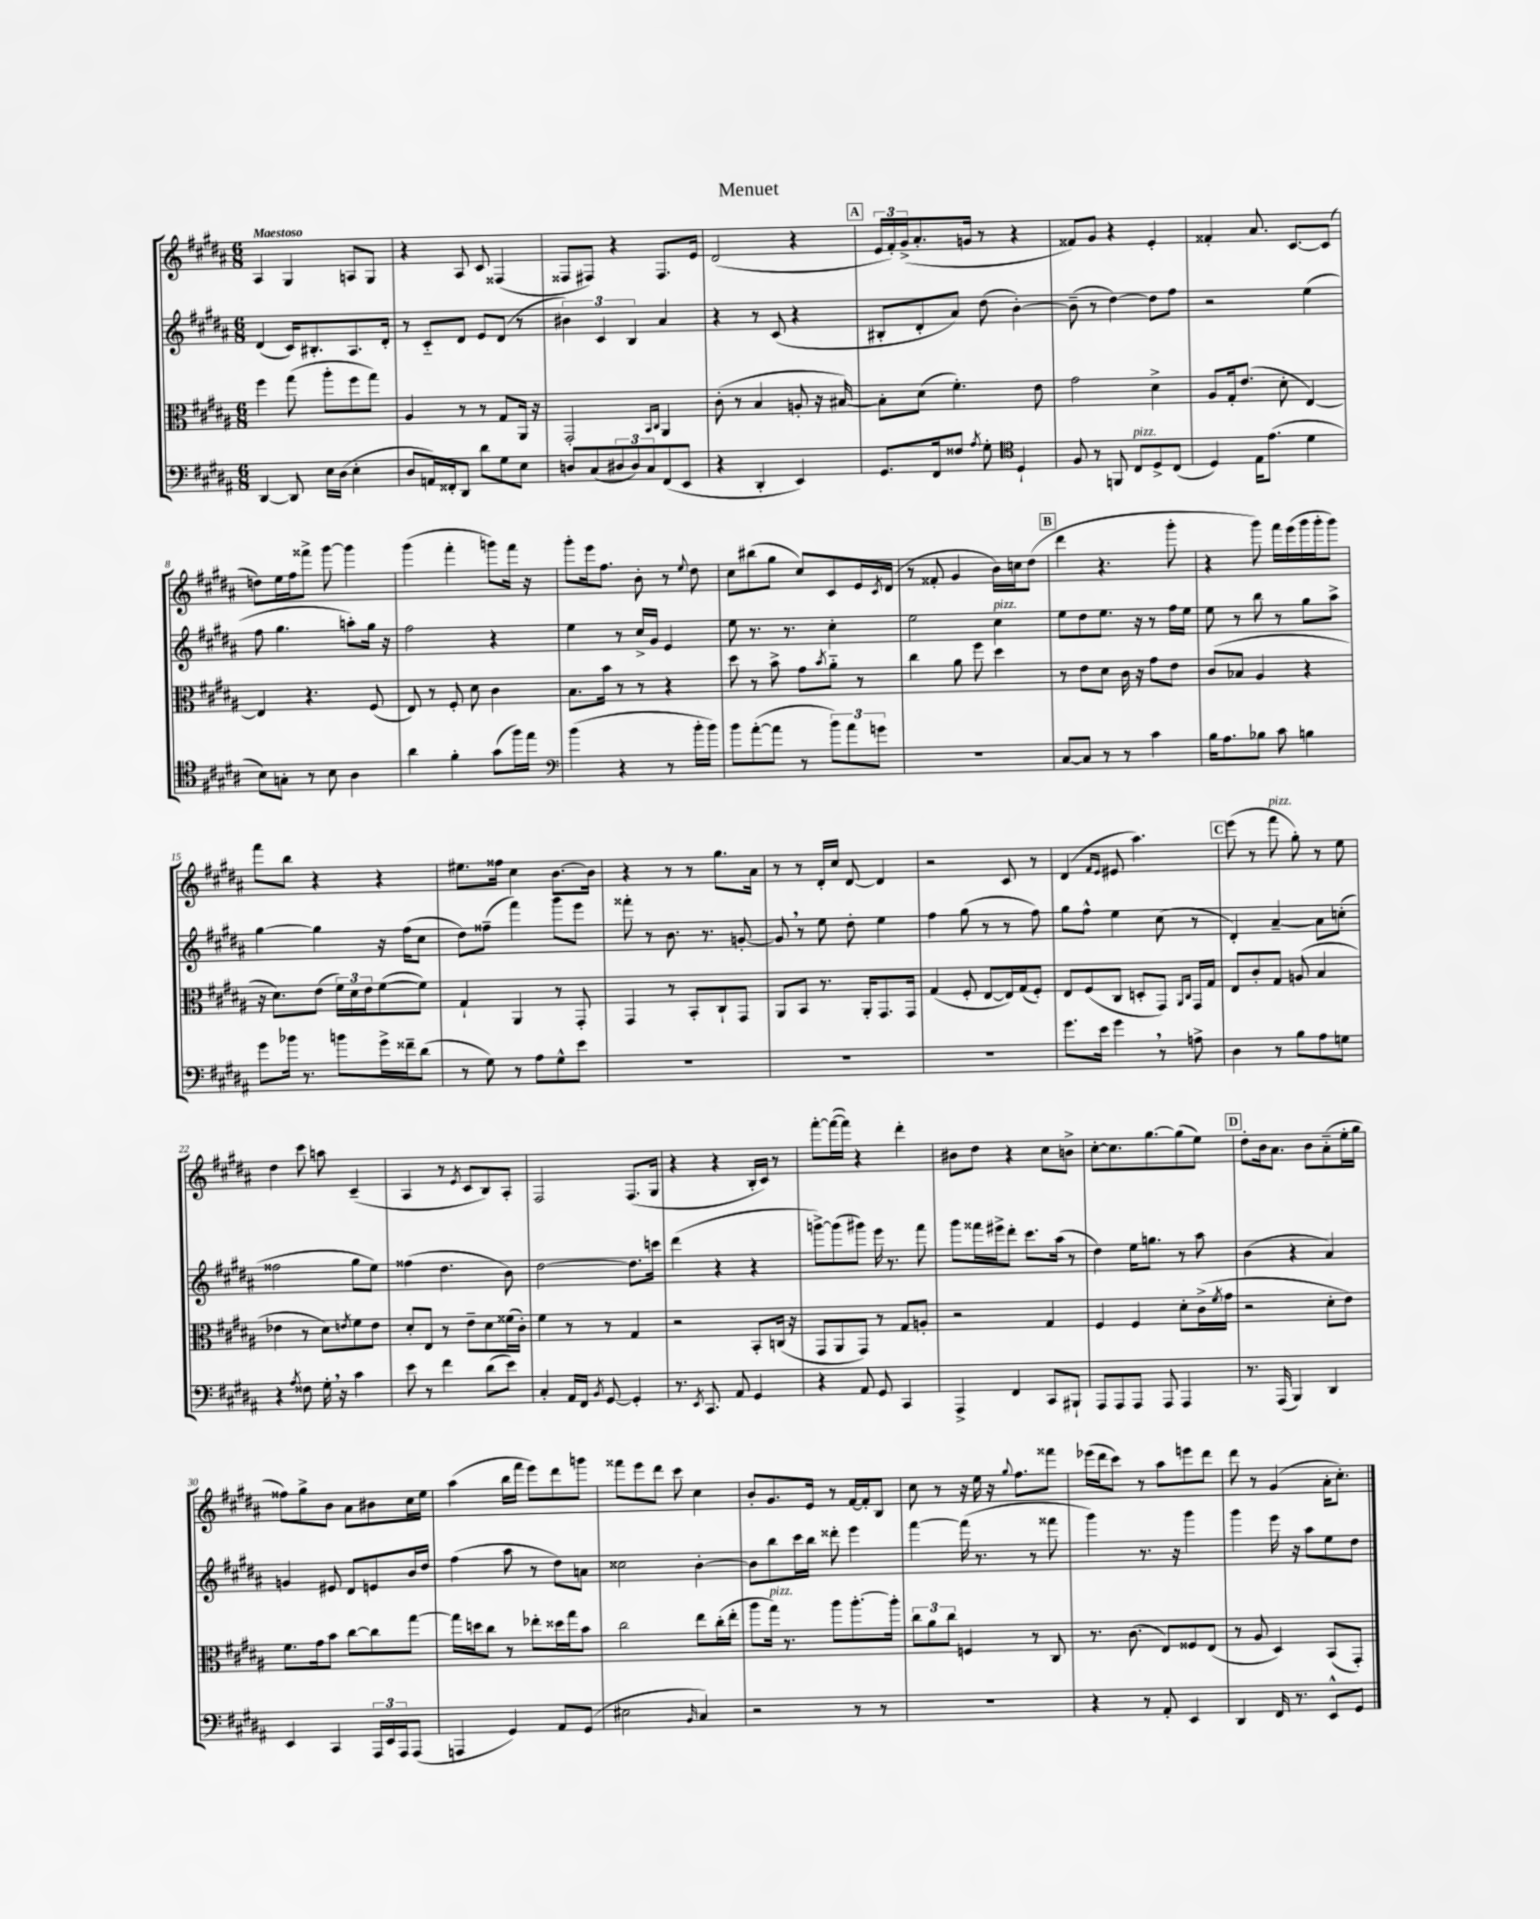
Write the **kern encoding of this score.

**kern	**kern	**kern	**kern
*staff4	*staff3	*staff2	*staff1
*clefF4	*clefC3	*clefG2	*clefG2
*k[f#c#g#d#a#]	*k[f#c#g#d#a#]	*k[f#c#g#d#a#]	*k[f#c#g#d#a#]
*M6/8	*M6/8	*M6/8	*M6/8
[4DD#	4ff#	(4d#	4A#
8DD#]	(8gg#	16c#)	4G#
.	.	8.B#'	.
16E	8aa#'	.	.
(16D#	.	.	.
4E'	8ff#	8.A#	8A
.	8gg#)	.	8G#
.	.	16d#'	.
=	=	=	=
8D#	4A#	8r	4r
16AA)	.	8c#'~	.
16FF##'	.	.	.
8DD#	8r	8d#	8A#
8d#	8r	8e	8c#
8G#	8G#	(8d#	(4F##
8E	16AA#	8r	.
.	16r	.	.
=	=	=	=
8D	2GG#'	6b#)	8F##
(8C#	.	.	8F#)
.	.	6c#	.
12D#	.	.	4r
12D#)	.	6B	.
12C#	.	.	.
.	16qqBB	.	.
.	16qqC#	.	.
(8FF#	4AA#	4a#	8.F#
8EE	.	.	.
.	.	.	16e
=	=	=	=
4r	(8c#'	4r	(2d#
.	8r	.	.
4DD#'	4B	8r	.
.	.	(8c#	.
4EE)	8A'	4r	4r
.	16r	.	.
.	[16B#)	.	.
=	=	=	=
8.GG#	8B#']	8B#'	24e
.	.	.	24f#')
.	.	.	(24g#^
.	(8d#	8d#'	8.a#'
16FF#	.	.	.
8F##	4.f#')	8a#)	.
.	.	.	16g
8qA#	.	.	.
8G#'	.	(8dd#	8r
*clefC4	*	*	*
4D#`	.	[4b')	4r
.	8e	.	.
=	=	=	=
8F#	2g#	(8b~]	8f##)
8r	.	8r	8g#
8FF	.	[4dd#)	4r
8C#	.	.	.
8D#^	4d#^	8dd#]	4e'
(8C#	.	8ff#	.
=	=	=	=
4D#)	8A#	2r	4f##'
.	16G#'	.	.
.	(8.e	.	.
16E	.	.	8.a#
(8.e	.	.	.
.	8d#'	.	.
.	.	.	[8.c#
4d#	[4E)	(4ee	.
.	.	.	(8c#]
=	=	=	=
8B)	4E]	8ff#	8dd)
8G'	.	4.gg#	16ee
.	.	.	16ff#
8r	4.r	.	8fff##^
8B	.	.	[8ggg#
4A#	.	8aa')	4ggg#]
.	(8F#	16gg#	.
.	.	16r	.
=	=	=	=
4a#	8E)	2ff#	(4ggg#
.	8r	.	.
4f#'	8F#'	.	4fff#'
.	8d#	.	.
(8g#	4c#	4r	8ggg)
16ff#)	.	.	16fff#
16ee	.	.	16r
=	=	=	=
*clefF4	*	*	*
(4b	8.B	4ee	8ggg#'
.	.	.	16eee
.	16b	.	8.ff#
4r	8r	8r	.
.	8r	16cc#^	8b'
.	.	16g#	.
8r	4r	4e	8r
.	.	.	8qqee
16b'	.	.	8dd#
16b)	.	.	.
=	=	=	=
8b	8dd#	8ee	8cc#
([8a#'	8r	8.r	(8bb#
8a#]	8b^	.	8gg#
.	.	8.r	.
8r	8g#	.	8cc#)
.	8qb	.	.
12b)	8a#'~	4cc#'	8c#
12a#	.	.	.
.	8r	.	16e
12g	.	.	.
.	.	.	8qc#
.	.	.	(16d#
=	=	=	=
2.r	4cc#	2ee	8r
.	.	.	8f##'
.	8a#	.	4g#
.	8ff#	.	.
.	4dd#	4cc#	16b)
.	.	.	16cc
.	.	.	(8dd#
=	=	=	=
[8C#	8r	8ee	4ddd#
8C#]	8e	8dd#	.
8r	8d#	8.ee	4.r
8r	16c#	.	.
.	16r	16r	.
4c#	8g#	8r	.
.	8e	16ff#	8ggg#'
.	.	16ee	.
=	=	=	=
16B	(8c#	8ee	4r
8.A#	.	.	.
.	8B-	8r	.
8B-	4A#	8bb	8ggg#)
8c#	.	8r	16fff#
.	.	.	(16eee
4B	4r	8gg#	16ggg#
.	.	.	16ggg#'
.	.	8aa#^	8ggg#)
=	=	=	=
8g#	16r	[4gg#	8fff#
.	8.d#)	.	.
16b-	.	.	8bb
8.r	.	.	.
.	(8e	4gg#]	4r
8b	24f#)	.	.
.	24d#	.	.
.	24e	.	.
16g#^	([8f#	16r	4r
16f##~	.	(16ff#	.
(8d#	8f#])	8cc#	.
=	=	=	=
8r	4G#`	8dd#)	8.ee#
8G#)	.	(8ff##~	.
.	.	.	16ff##
8r	4AA#	4fff#)	4cc#
8A#	.	.	.
8G#^^	8r	8ggg#	[8.b
8e	8GG#'	8eee	.
.	.	.	16b]
=	=	=	=
2.r	4GG#	8fff##'	4r
.	.	8r	.
.	8r	8.b	8r
.	8BB'	.	8r
.	.	8.r	.
.	8C#`	.	8.gg#
.	8GG#	[8g'	.
.	.	.	16a#
=	=	=	=
2.r	8AA#	8g]	8r
.	8BB	8r	8r
.	8.r	8ee	16d#'
.	.	.	16cc#
.	.	8dd#'	[8d#
.	16AA#'	.	.
.	8.GG#	4ee	4d#]
.	16GG#	.	.
=	=	=	=
2.r	(4G#	4ff#	2r
.	8F#'	(8gg#	.
.	[8E	8r	.
.	16E])	8r	8c#
.	(16G#	.	.
.	8F#')	8ff#)	8r
=	=	=	=
8.g#	8E	8gg#	(4d#
.	(8F#	8ff#^^	.
16e	.	.	.
.	.	.	16qqf#
.	.	.	16qqe
4g#	8C#	4ee	8e#
.	8D'	.	4.aa#)
8r	8GG#)	(8cc#	.
.	16qqAA#	.	.
.	16qqC#	.	.
8A^	16GG#	8r	.
.	16G#	.	.
=	=	=	=
4D#	8E	4d#')	(8eee
.	8c#'	.	8r
8r	8G#	[4a#~	8fff#
8B	(8A	.	8gg#')
8A#	4B	8a#]	8r
8G	.	(8cc'	8ee
=	=	=	=
4r	4e-	2ff##	4dd#
8qA#	.	.	.
8F##	8r	.	8ccc#
16G#'	8d#)	.	8aa
16r	.	.	.
.	8qe	.	.
4c#	8f#	8gg#	(4c#~
.	8e	8ee)	.
=	=	=	=
8e	8d#'	(4ff##	4A#
8r	8E	.	.
4f#	8r	4.dd#	8r
.	.	.	8qe
.	8e~	.	8c#
(8d#	8d#	.	8B)
8e)	(16f##	8b)	8A#'
.	16c#')	.	.
=	=	=	=
4C#'	4f#	[2dd#	2F#
16AA#	8r	.	.
16FF#	.	.	.
8qBB	.	.	.
[8GG#	8r	.	.
4GG#']	4G#	8.dd#]	(8.F#
.	.	16ccc	16G#
=	=	=	=
8.r	2r	(4ddd#	4r
8qEE	.	.	.
8.CC#	.	.	.
.	.	4r	4r
8AA#	.	.	.
4GG#	8BB'	4r	16B'
.	.	.	16c#)
.	(16C	.	8r
.	16r	.	.
=	=	=	=
4r	8GG#	[8ggg^)	[8fff#'
.	8AA#	(8ggg]	(16fff#_
.	.	.	16fff#])
8AA#	8GG#)	8ggg#)	4r
8GG#	8r	16eee	.
.	.	8.r	.
4CC#	8G#	.	4ddd#'
.	8A'	8fff#	.
=	=	=	=
4AAA#^	2r	8ggg#	8b#
.	.	16fff##	8dd#
.	.	16eee#^	.
4FF#	.	8ddd#'	4r
.	.	8.ccc#	.
8CC#	4G#	.	8cc#
.	.	(16aa#	.
8BBB#`	.	8r	8b^
=	=	=	=
8AAA#	4F#	4dd#)	[8cc#'
8AAA#	.	.	8.cc#]
8AAA#	4F#	16ee	.
.	.	8.gg	[8.gg#
8AAA#	.	.	.
4AAA#	8d#'	8r	(8gg#]
.	(16c#^	8aa#	8ee)
.	8qf#	.	.
.	16g#	.	.
=	=	=	=
8.r	2r	(4b	8dd#'
.	.	.	16b
(16AAA#	.	.	8.a#
4BBB)	.	4r	.
.	.	.	8b
4DD#	8d#'	4a#)	(8a#'~
.	8e)	.	16ee'
.	.	.	16gg#
=	=	=	=
4EE	8.f#	4g	8ff##)
.	.	.	8gg#^
.	16g#	.	.
4CC#	8b	8e#	8b
.	[8cc#	8d#	8a#
24AAA#	8cc#]	8e	8b#
24EE	.	.	.
24AAA#	.	.	.
(8AAA#	[8gg#	16b	16cc#
.	.	16dd#	16ee
=	=	=	=
4AAA	16gg#]	(4ff#	(4aa#
.	16dd	.	.
.	8cc#	.	.
4GG#)	8r	8aa#	16bb
.	.	.	16fff#
.	8ee-'	8r	8eee)
8AA#	16dd##	8dd#)	8ddd#
.	16gg#	.	.
(8GG#	8b	8a	8ggg
=	=	=	=
2E#	2cc#	2cc##	8fff##
.	.	.	8eee
.	.	.	8ddd#
.	.	.	8ccc#
16qqBB	.	.	.
4C#)	8ee	[4b'	4cc#
.	(16cc#'	.	.
.	16ee'	.	.
=	=	=	=
2r	8aa#	8b]	8b'
.	16gg#)	8bb	8.g#
.	8.r	.	.
.	.	16ccc#	.
.	.	16bb	16e
.	8aa#	8ddd##'	8r
8r	[8.aa#'	4eee	[16f#
.	.	.	16f#']
8r	.	.	8B
.	16aa#']	.	.
=	=	=	=
2.r	12cc#	[4fff#	8cc#
.	12a#	.	.
.	.	.	8r
.	12cc#	.	.
.	4F	(16fff#]	16r
.	.	8.r	16ee
.	.	.	16r
.	.	.	8qqgg#
.	.	.	8.ff#
.	8r	8r	.
.	8C#	8fff##	8fff##
=	=	=	=
4r	8.r	4ggg#)	(16eee-
.	.	.	16ddd#
.	.	.	8ccc#)
.	(8.c#	.	.
8r	.	8.r	8r
8AA#'	8E)	.	8aa#
.	.	16r	.
4EE	8F##	4ggg#	8eee
.	(8E	.	8ddd#
=	=	=	=
4DD#	8r	4ggg#	8ddd#
.	8A#	.	8r
16FF#	4D#)	16eee	(4g#
8.r	.	16r	.
.	.	8aa#	.
8EE^^	(8BB	8ee	16a#'
.	.	.	8.cc#')
8GG#	8GG#')	8dd#	.
==	==	==	==
*-	*-	*-	*-
